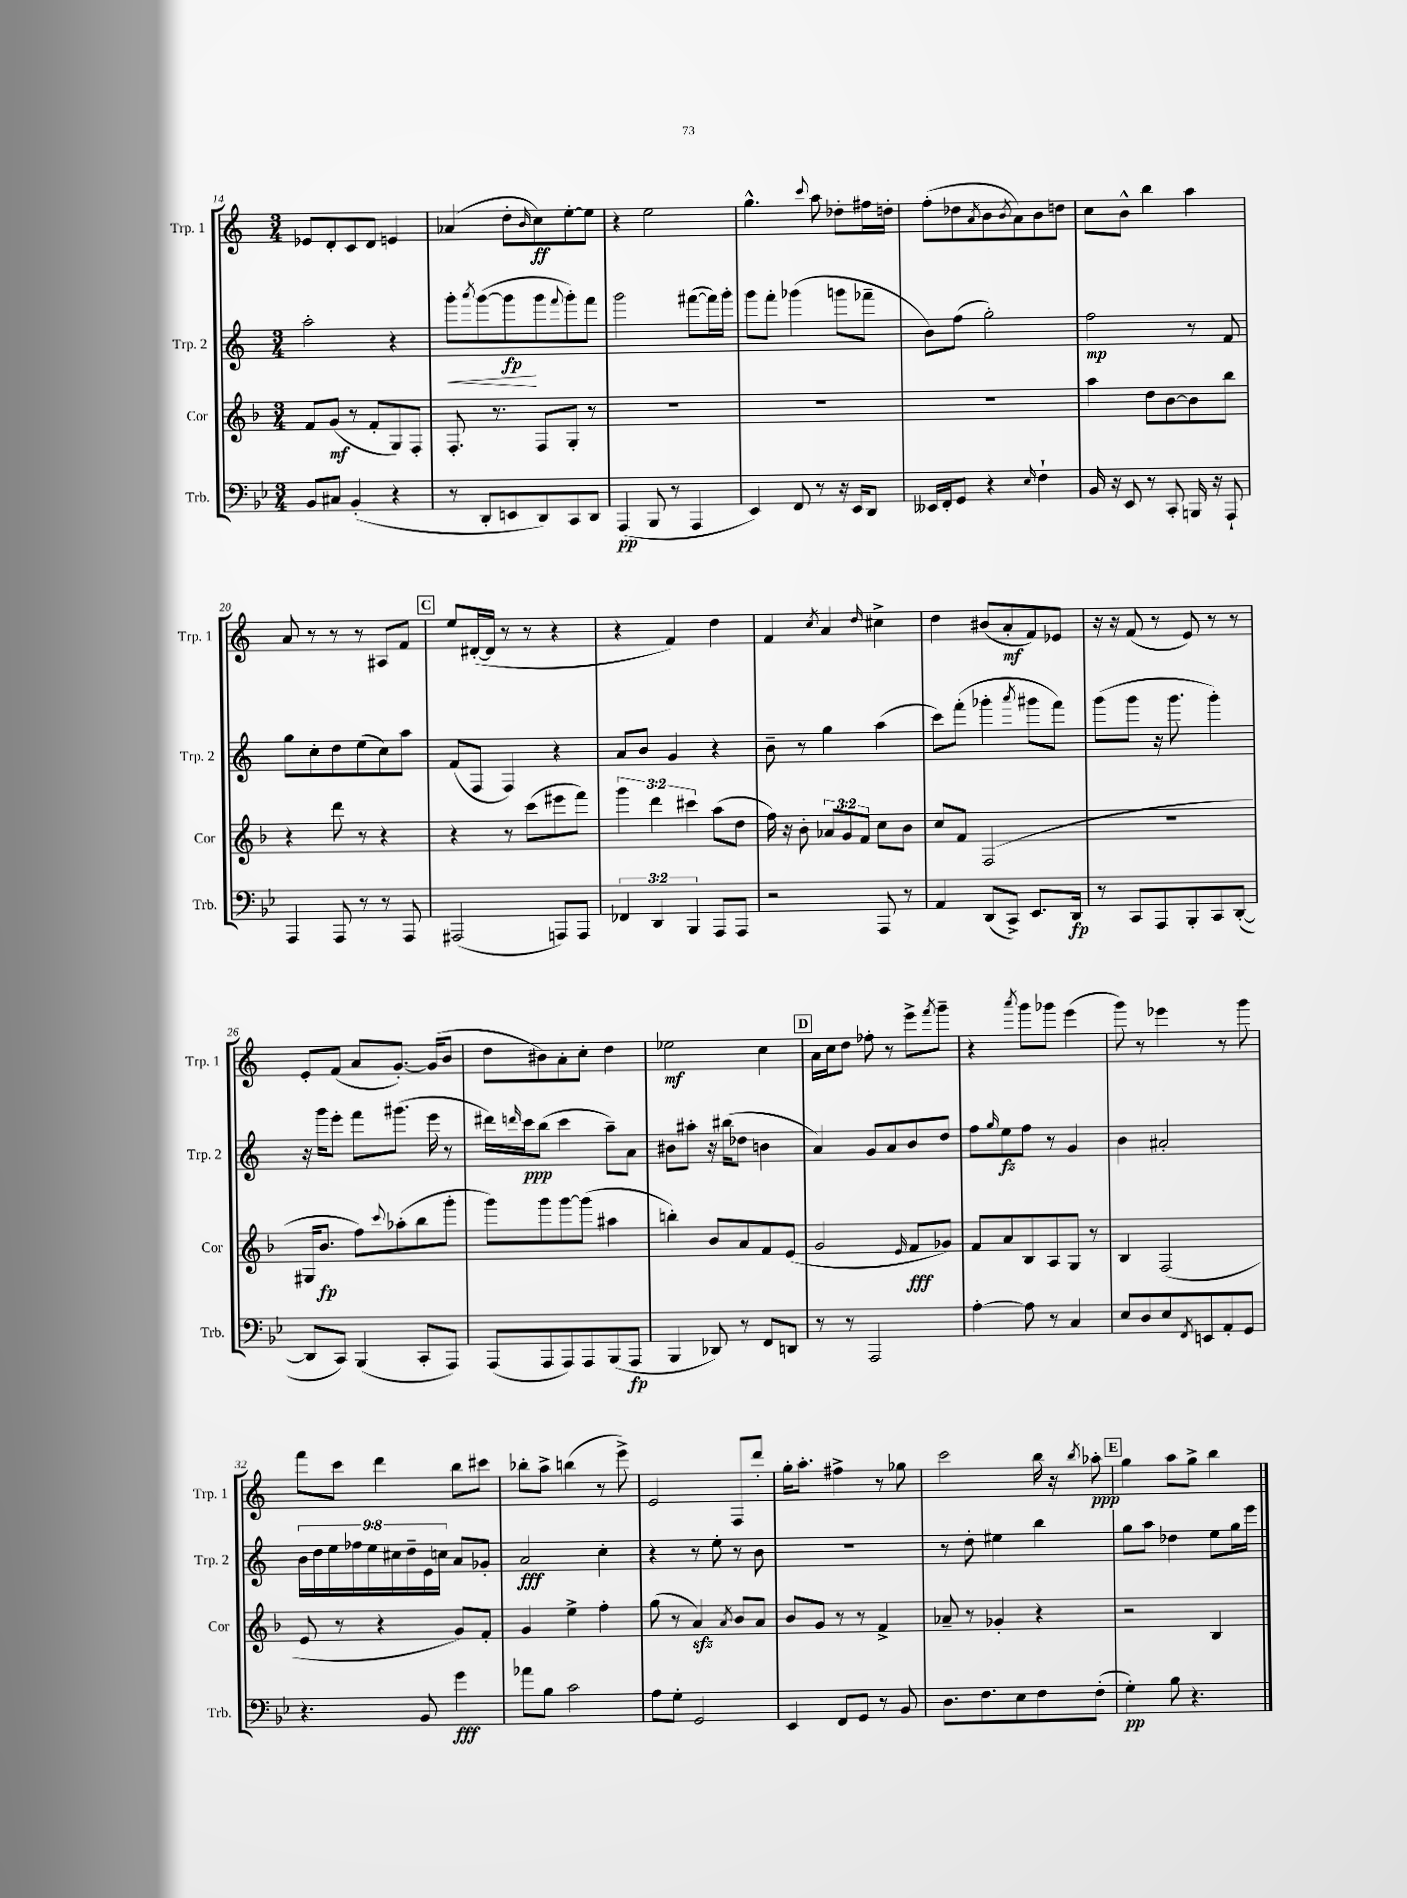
<<
\new StaffGroup <<
\new Staff = "s0" \with { instrumentName = "Trp. 1" shortInstrumentName = "Trp. 1" } {
    \clef treble \key c \major \numericTimeSignature \time 3/4
    ees'8 d'8-. c'8 d'8 e'4 |
    aes'4( d''8-. \grace { b'16 } c''8\ff) e''8~-. e''8 |
    r4 e''2 |
    g''4.-^ \appoggiatura { c'''8 } a''8 des''8-. fis''16 d''16-. |
    f''8-.( des''8 \acciaccatura { a'8 } b'8 \acciaccatura { b'8 } a'8) b'8 d''8 |
    c''8 b'8-^ b''4 a''4 |
    a'8 r8 r8 r8 ais8 f'8 |
    \mark \markup { \box "C" } e''8 dis'16~-.( dis'16 r8 r8 r4 |
    r4 f'4) d''4 |
    f'4 \acciaccatura { c''8 } a'4 \grace { d''16 } cis''4-> |
    d''4 bis'8( a'8-.\mf f'8) ees'8 |
    r16 r16 f'8( r8 e'8) r8 r8 |
    e'8-. f'8( a'8 g'8.~-.) g'16( b'8 |
    d''8 bis'8) a'8-. c''8-. d''4 |
    ees''2\mf c''4 |
    \mark \markup { \box "D" } a'16 c''16 d''8 fes''8-. r8 e'''8-> \acciaccatura { f'''8 } g'''8-- |
    r4 \acciaccatura { a'''8 } g'''8 ges'''8 e'''4( |
    g'''8) r8 ees'''4 r8 g'''8 |
    f'''8 c'''8 d'''4 b''8 cis'''8 |
    bes''8-. a''8-> b''4( r8 e'''8->) |
    e'2 f8 d'''8-. |
    g''16-. a''8.-. fis''4-> r8 ges''8 |
    c'''2 b''16 r16 \acciaccatura { b''8 } aes''8-.\ppp |
    \mark \markup { \box "E" } g''4 a''8 g''8-> b''4 \bar "|." |
}
\new Staff = "s1" \with { instrumentName = "Trp. 2" shortInstrumentName = "Trp. 2" } {
    \clef treble \key c \major \numericTimeSignature \time 3/4 \override Staff.TupletNumber.text = #tuplet-number::calc-fraction-text
    a''2-. r4 |
    g'''8-.\< \acciaccatura { a'''8 } g'''8~( g'''8\fp\! g'''8 \appoggiatura { f'''8 } g'''8-.) f'''8 |
    g'''2 fis'''8~( fis'''16) g'''16-. |
    g'''8 f'''8-. ges'''4( g'''8 fes'''8-- |
    b'8) f''8( g''2-.) |
    f''2\mp r8 f'8 |
    g''8 c''8-. d''8 e''8( c''8) a''8 |
    \mark \markup { \box "C" } f'8( f8 f4) r4 |
    a'8 b'8 g'4 r4 |
    b'8-- r8 g''4 a''4( |
    c'''8) f'''8-.( ges'''4-. \acciaccatura { a'''8 } gis'''8 f'''8) |
    g'''8( g'''8 r16 g'''8. g'''4-.) |
    r16 g'''16 e'''8-. f'''8 gis'''8.( e'''16 r8 |
    dis'''16) \grace { d'''16 } c'''16\ppp b''8( c'''4 a''8--) a'8 |
    bis'8 ais''8-. r16 bis''16( des''8 b'4 |
    \mark \markup { \box "D" } a'4) g'8 a'8 b'8 d''8 |
    f''8 \grace { g''16 } e''8\fz f''8 r8 g'4 |
    b'4 ais'2-. |
    \tuplet 9/8 { b'16 d''16 e''16 fes''16 e''16 cis''16 d''16-- e'16 c''16 } a'8 ges'8-. |
    a'2\fff c''4-. |
    r4 r8 e''8-. r8 b'8 |
    R2. |
    r8 d''8-. eis''4 b''4 |
    \mark \markup { \box "E" } g''8 a''8 des''4 e''8 g''16 e'''16 \bar "|." |
}
\new Staff = "s2" \with { instrumentName = "Cor" shortInstrumentName = "Cor" } {
    \clef treble \key f \major \numericTimeSignature \time 3/4 \override Staff.TupletNumber.text = #tuplet-number::calc-fraction-text
    f'8 g'8\mf( r8 f'8-. g8) f8-. |
    f8.-. r8. f8 g8-. r8 |
    R2. |
    R2. |
    R2. |
    a''4 d''8 bes'8~ bes'8 bes''8 |
    r4 d'''8 r8 r4 |
    \mark \markup { \box "C" } r4 r8 c'''8( eis'''8 f'''8) |
    \tuplet 3/2 { g'''4 d'''4 cis'''4 } a''8( d''8 |
    f''16) r16 bes'8-. \tuplet 3/2 { aes'8 g'8 f'8 } c''8 bes'8 |
    c''8 f'8 f2( |
    R2. |
    gis16 bes'8.\fp f''8) \appoggiatura { c'''8 } aes''8-.( bes''8 g'''8-. |
    g'''8) g'''8 g'''8~ g'''8( ais''4 |
    b''4-.) bes'8 a'8 f'8 e'8( |
    \mark \markup { \box "D" } g'2 \grace { e'16 } f'8\fff ges'8) |
    f'8 a'8 bes8 a8 g8 r8 |
    bes4 f2( |
    e'8 r8 r4 g'8) f'8-. |
    g'4 e''4-> f''4-. |
    g''8( r8 a'4\sfz) \acciaccatura { a'8 } bes'8 a'8 |
    bes'8 g'8 r8 r8 f'4-> |
    aes'8-- r8 ges'4-. r4 |
    \mark \markup { \box "E" } r2 bes4 \bar "|." |
}
\new Staff = "s3" \with { instrumentName = "Trb." shortInstrumentName = "Trb." } {
    \clef bass \key bes \major \numericTimeSignature \time 3/4 \override Staff.TupletNumber.text = #tuplet-number::calc-fraction-text
    bes,8 cis8 bes,4-.( r4 |
    r8 d,8-. e,8 d,8) c,8 d,8 |
    a,,4\pp( bes,,8 r8 a,,4 |
    ees,4) f,8 r8 r16 ees,16 d,8 |
    eeses,16 f,16-. g,8 r4 \grace { ees16 } f4-! |
    bes,16 r16 ees,8 r8 c,8-. b,,16 r16 a,,8-! |
    a,,4 a,,8 r8 r8 a,,8 |
    \mark \markup { \box "C" } ais,,2( a,,8) a,,8 |
    \tuplet 3/2 { fes,4 d,4 bes,,4 } a,,8 a,,8 |
    r2 a,,8 r8 |
    a,4 d,8( c,8->) ees,8. d,16\fp |
    r8 c,8 a,,8 bes,,8-. c,8 d,8~-.( |
    d,8 c,8) bes,,4( c,8-. a,,8) |
    a,,8( a,,8 a,,8) a,,8 bes,,8( a,,8\fp |
    bes,,4 des,8) r8 f,8 d,8 |
    \mark \markup { \box "D" } r8 r8 a,,2 |
    a4~-. a8 r8 c4 |
    ees8 d8 ees8 \acciaccatura { f,8 } e,8 a,8-. g,8 |
    r4. bes,8 g'4\fff |
    aes'8 bes8 c'2 |
    a8 g8-. g,2 |
    ees,4 f,8 g,8 r8 bes,8 |
    d8. f8. ees8 f8 f8-.( |
    \mark \markup { \box "E" } g4-.\pp) bes8 r4. \bar "|." |
}
>>
>>
\layout { \context { \Score currentBarNumber = #14 } }
